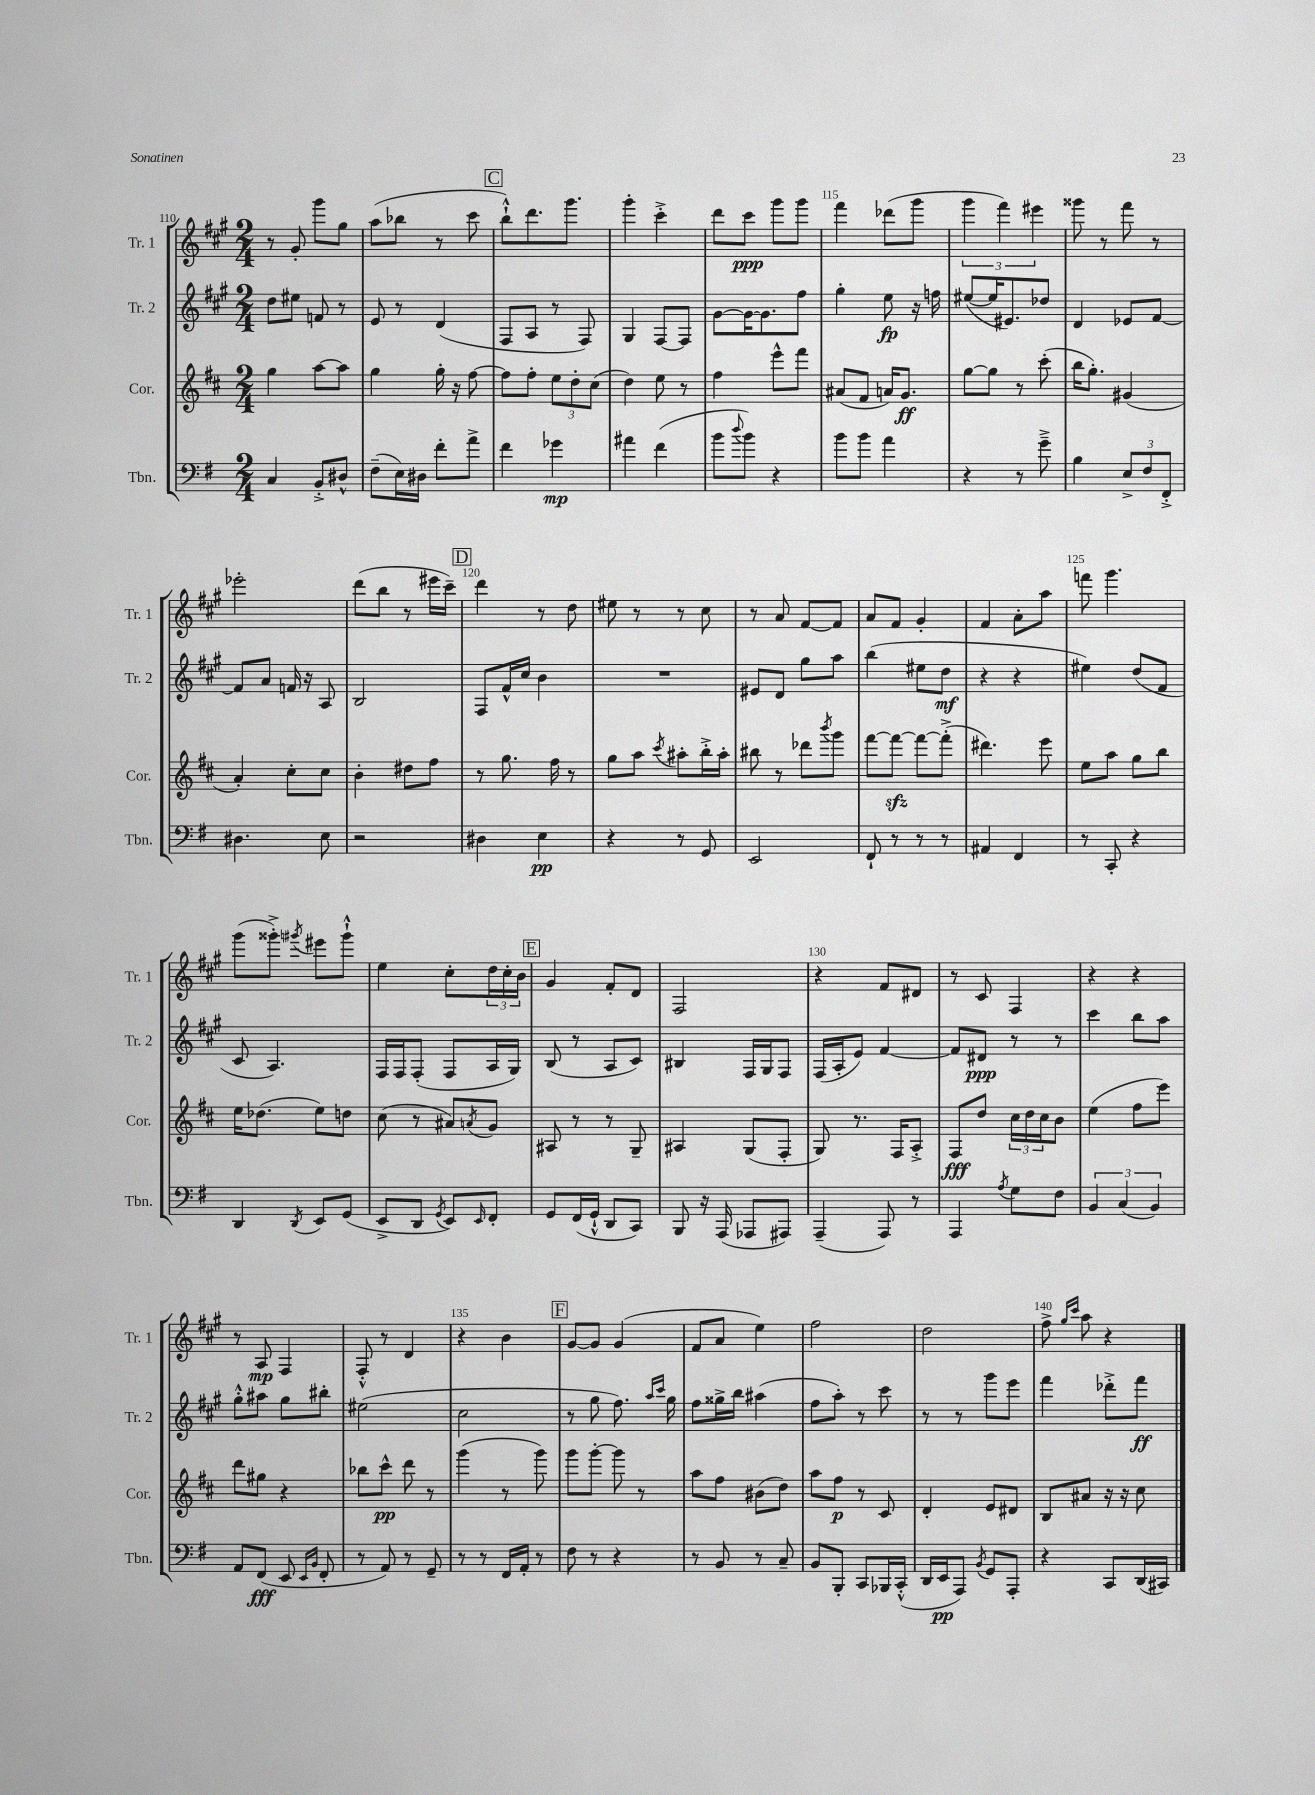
<<
\new StaffGroup <<
\new Staff = "s0" \with { instrumentName = "Tr. 1" shortInstrumentName = "Tr. 1" } {
    \clef treble \key a \major \numericTimeSignature \time 2/4
    r8 gis'8-. gis'''8 gis''8 |
    a''8( bes''8 r8 cis'''8 |
    \mark \markup { \box "C" } b''8-!-^) d'''8. gis'''8. |
    gis'''4-. cis'''4-.-> |
    d'''8 cis'''8\ppp gis'''8 gis'''8 |
    fis'''4 des'''8( gis'''8 |
    \tuplet 3/2 { gis'''4 fis'''4) eis'''4 } |
    gisis'''8 r8 fis'''8 r8 |
    ees'''2-. |
    d'''8( b''8 r8 eis'''16 cis'''16--) |
    \mark \markup { \box "D" } d'''4 r8 d''8 |
    eis''8 r8 r8 cis''8 |
    r8 a'8 fis'8~ fis'8 |
    a'8 fis'8 gis'4-. |
    fis'4 a'8-. a''8 |
    f'''8 gis'''4. |
    gis'''8( gisis'''8-.->) \acciaccatura { gis'''8 } eis'''8 gis'''8-!-^ |
    e''4 cis''8-. \tuplet 3/2 { d''16 cis''16-. b'16 } |
    \mark \markup { \box "E" } gis'4 fis'8-. d'8 |
    fis2 |
    r4 fis'8 dis'8 |
    r8 cis'8 fis4 |
    r4 r4 |
    r8 a8\mp fis4 |
    fis8-.-^ r8 d'4 |
    r4 b'4 |
    \mark \markup { \box "F" } gis'8~ gis'8 gis'4( |
    fis'8 a'8 e''4) |
    fis''2 |
    d''2 |
    fis''8-> \grace { gis''16 cis'''16 } a''8 r4 \bar "|." |
}
\new Staff = "s1" \with { instrumentName = "Tr. 2" shortInstrumentName = "Tr. 2" } {
    \clef treble \key a \major \numericTimeSignature \time 2/4
    d''8 eis''8 f'8 r8 |
    e'8 r8 d'4( |
    \mark \markup { \box "C" } fis8 a8 r8 fis8) |
    gis4 fis8~ fis8 |
    gis'8~ gis'16~ gis'8. fis''8 |
    gis''4-. e''8\fp r16 f''16 |
    eis''8~( eis''16 eis'8.) des''8 |
    d'4 ees'8 fis'8~ |
    fis'8 a'8 f'16 r16 a8 |
    b2 |
    \mark \markup { \box "D" } fis8 fis'16-^ cis''16 b'4 |
    R2 |
    eis'8 d'8 gis''8 a''8 |
    b''4( eis''8 d''8\mf |
    r4 r4 |
    eis''4) d''8( fis'8 |
    cis'8 a4.) |
    fis16 fis16 fis8-.( fis8 a16 gis16) |
    \mark \markup { \box "E" } b8( r8 a8 cis'8) |
    bis4 fis16 gis16 fis8 |
    fis16( a16-. e'8) fis'4~ |
    fis'8 dis'8\ppp r8 r8 |
    cis'''4 b''8 a''8 |
    gis''8-.-^ ais''8 gis''8 bis''8-. |
    eis''2( |
    cis''2 |
    \mark \markup { \box "F" } r8 gis''8 fis''8.) \grace { a''16 cis'''16 } gis''16 |
    fis''8 gisis''16-> b''16 ais''4( |
    fis''8 a''8-.) r8 cis'''8 |
    r8 r8 gis'''8 e'''8 |
    fis'''4 des'''8-.-> fis'''8\ff \bar "|." |
}
\new Staff = "s2" \with { instrumentName = "Cor." shortInstrumentName = "Cor." } {
    \clef treble \key d \major \numericTimeSignature \time 2/4
    g''4 a''8~ a''8 |
    g''4 g''16-. r16 fis''8~ |
    \mark \markup { \box "C" } fis''8 fis''8-. \tuplet 3/2 { e''8 d''8-. cis''8( } |
    d''4) e''8 r8 |
    fis''4 e'''8-^ fis'''8 |
    ais'8( fis'8 a'16) g'8.\ff |
    g''8~ g''8 r8 cis'''8-.( |
    b''16 g''8.-.) gis'4( |
    a'4-.) cis''8-. cis''8 |
    b'4-. dis''8 fis''8 |
    \mark \markup { \box "D" } r8 g''8. fis''16 r8 |
    g''8 a''8 \acciaccatura { cis'''8 } ais''8-. b''16-.-> ais''16-. |
    bis''8 r8 des'''8 \acciaccatura { b'''8 } g'''8 |
    fis'''8~ fis'''8~\sfz fis'''8~ fis'''8-.->( |
    dis'''4.) e'''8 |
    e''8 a''8 g''8 b''8 |
    e''16 des''8.( e''8) d''8 |
    cis''8( r8 ais'8) \acciaccatura { a'8 } g'8 |
    \mark \markup { \box "E" } ais8 r8 r8 g8-- |
    ais4 g8( fis8-. |
    g8) r8. fis16 a8-.-> |
    fis8\fff d''8 \tuplet 3/2 { cis''16 d''16 cis''16 } b'8 |
    e''4( fis''8 e'''8) |
    d'''8 gis''8 r4 |
    bes''8 cis'''8-^\pp d'''8 r8 |
    g'''4( r8 g'''8) |
    \mark \markup { \box "F" } g'''8 g'''8~-. g'''8 r8 |
    a''8 fis''8 bis'8( d''8) |
    a''8 fis''8\p r8 cis'8 |
    d'4-. e'8 dis'8 |
    b8 ais'8 r16 r16 cis''8 \bar "|." |
}
\new Staff = "s3" \with { instrumentName = "Tbn." shortInstrumentName = "Tbn." } {
    \clef bass \key g \major \numericTimeSignature \time 2/4
    c4 b,8-.-> dis8-^ |
    fis8--( e16) dis16 fis'8-. a'8-> |
    \mark \markup { \box "C" } fis'4 ges'4\mp |
    ais'4 fis'4( |
    b'8 \appoggiatura { d''8 } b'8) r4 |
    b'8 b'8 a'4 |
    r4 r8 g'8---> |
    b4 \tuplet 3/2 { e8-> fis8 fis,8-.-> } |
    dis4. e8 |
    r2 |
    \mark \markup { \box "D" } dis4 e4\pp |
    r4 r8 g,8 |
    e,2 |
    fis,8-! r8 r8 r8 |
    ais,4 fis,4 |
    r8 c,8-. r4 |
    d,4 \acciaccatura { d,8 } e,8 g,8( |
    e,8-> d,8 \acciaccatura { g,8 } e,8) \grace { e,16 } fis,8-. |
    \mark \markup { \box "E" } g,8 fis,16( g,16-!-^ d,8 c,8) |
    b,,8 r16 a,,16( aes,,8 ais,,8) |
    a,,4--( a,,8) r8 |
    a,,4 \acciaccatura { a8 } g8 fis8 |
    \tuplet 3/2 { b,4 c4( b,4) } |
    a,8 fis,8\fff( e,8 \grace { e,16 b,16 } fis,8-. |
    r8 a,8) r8 g,8-- |
    r8 r8 fis,16 a,16-. r8 |
    \mark \markup { \box "F" } fis8 r8 r4 |
    r8 b,8 r8 c8-- |
    b,8 b,,8-. c,8 bes,,16 c,16-.-^( |
    d,16 e,16\pp a,,8) \acciaccatura { b,8 } g,8 a,,8-. |
    r4 c,8 d,16( cis,16) \bar "|." |
}
>>
>>
\layout { \context { \Score currentBarNumber = #110 \override BarNumber.break-visibility = ##(#f #t #t) barNumberVisibility = #(every-nth-bar-number-visible 5) } }
